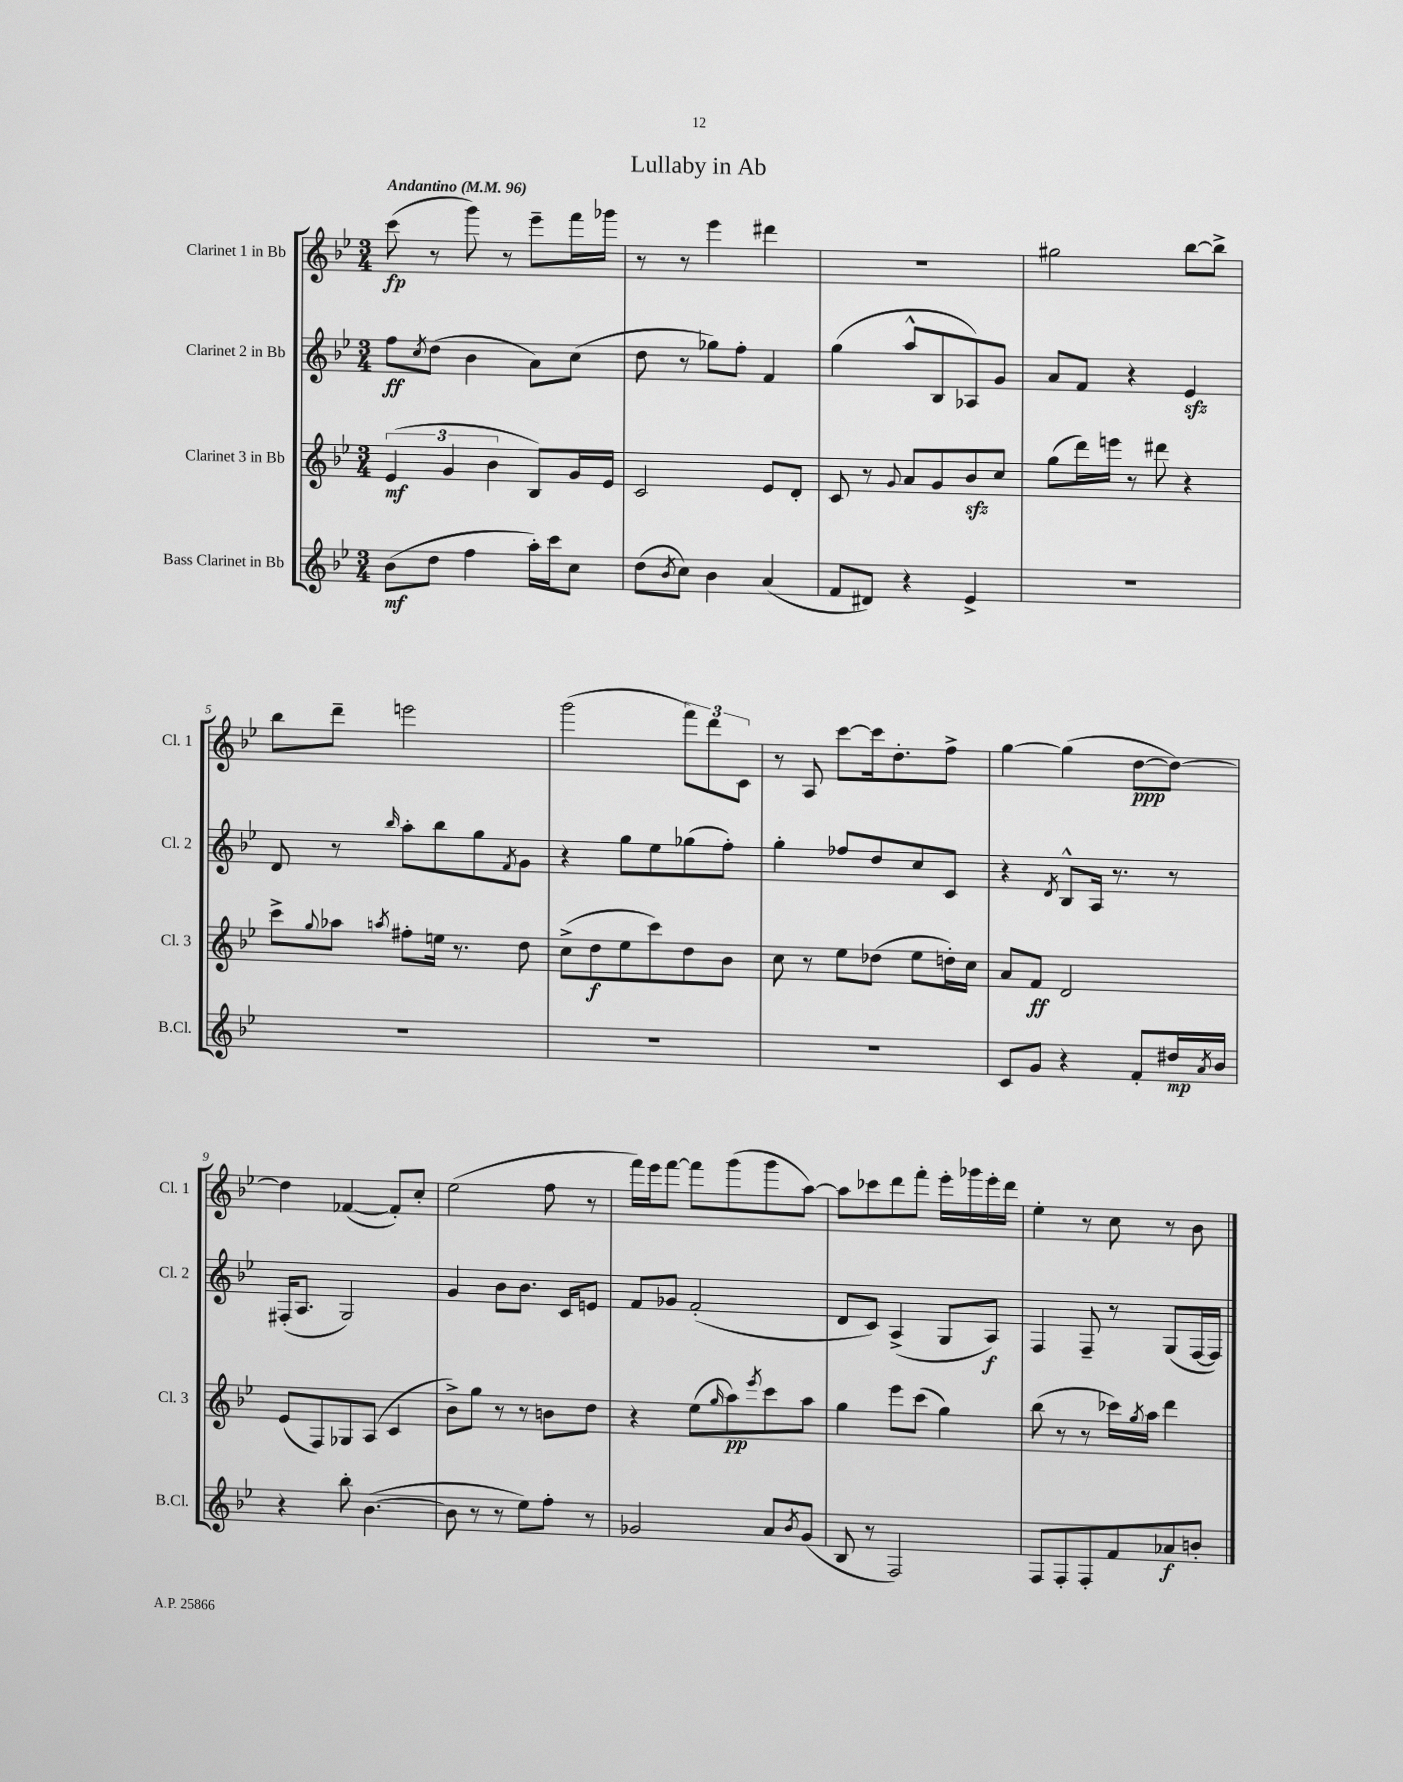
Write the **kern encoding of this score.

**kern	**dynam	**kern	**dynam	**kern	**dynam	**kern	**dynam
*part4	*part4	*part3	*part3	*part2	*part2	*part1	*part1
*staff4	*staff4	*staff3	*staff3	*staff2	*staff2	*staff1	*staff1
*I"Bass Clarinet in Bb	*	*I"Clarinet 3 in Bb	*	*I"Clarinet 2 in Bb	*	*I"Clarinet 1 in Bb	*
*I'B.Cl.	*	*I'Cl. 3	*	*I'Cl. 2	*	*I'Cl. 1	*
*clefG2	*	*clefG2	*	*clefG2	*	*clefG2	*
*k[b-e-]	*	*k[b-e-]	*	*k[b-e-]	*	*k[b-e-]	*
*M3/4	*	*M3/4	*	*M3/4	*	*M3/4	*
*MM96	*	*MM96	*	*MM96	*	*MM96	*
=1	=1	=1	=1	=1	=1	=1	=1
!	!	!	!	!	!	!LO:TX:a:B:t=Andantino	!
(8b-\L	mf	(6e-/	mf	8ff\L	ff	(8ccc\	fp
.	.	.	.	8qcc/	.	.	.
8dd\J	.	.	.	(8dd\J	.	8r	.
.	.	6g/	.	.	.	.	.
4ff\	.	.	.	4b-\	.	8ggg\)	.
.	.	6b-\	.	.	.	.	.
.	.	.	.	.	.	8r	.
16aa'\LL)	.	8B-/L)	.	8a\L)	.	8eee-~\L	.
16ccc\J	.	.	.	.	.	.	.
8cc\J	.	16g/L	.	(8cc\J	.	16fff\L	.
.	.	16e-/JJ	.	.	.	16ggg-X\JJ	.
=2	=2	=2	=2	=2	=2	=2	=2
(8dd\L	.	2c/	.	8dd\	.	8r	.
8qb-/	.	.	.	.	.	.	.
8cc\J)	.	.	.	8r	.	8r	.
4b-\	.	.	.	8gg-X\L)	.	4eee-\	.
.	.	.	.	8ff'\J	.	.	.
(4a/	.	8e-/L	.	4f/	.	4ddd#X\	.
.	.	8d'/J	.	.	.	.	.
=3	=3	=3	=3	=3	=3	=3	=3
8f/L	.	8c/	.	(4gg\	.	2.r	.
8d#X/J)	.	8r	.	.	.	.	.
.	.	8qqg/	.	.	.	.	.
4r	.	8a/L	.	8aa^^/L	.	.	.
.	.	8g/	.	8B-/	.	.	.
4e-^/	.	8b-zz/	.	8A-X/)	.	.	.
.	.	8cc/J	.	8g/J	.	.	.
=4	=4	=4	=4	=4	=4	=4	=4
2.r	.	(8gg\L	.	8a/L	.	2gg#X\	.
.	.	16ddd\L)	.	8f/J	.	.	.
.	.	16eeen\JJ	.	.	.	.	.
.	.	8r	.	4r	.	.	.
.	.	8ddd#X\	.	.	.	.	.
.	.	4r	.	4e-zz/	.	[8bb-\L	.
.	.	.	.	.	.	8bb-^\J]	.
!!LO:LB:g=z
=5	=5	=5	=5	=5	=5	=5	=5
2.r	.	8ccc^\L	.	8d/	.	8bb-\L	.
.	.	8qqgg/	.	.	.	.	.
.	.	8aa-X\J	.	8r	.	8ddd~\J	.
.	.	8qaan/	.	16qqbb-/	.	.	.
.	.	8ff#X'\L	.	8aa'\L	.	2eeen\	.
.	.	16een\Jk	.	8bb-\	.	.	.
.	.	8.r	.	.	.	.	.
.	.	.	.	8gg\	.	.	.
.	.	.	.	8qf/	.	.	.
.	.	8dd\	.	8g\J	.	.	.
=6	=6	=6	=6	=6	=6	=6	=6
2.r	.	(8cc^\L	.	4r	.	(2ggg\	.
.	.	8dd\	f	.	.	.	.
.	.	8ee-\	.	8gg\L	.	.	.
.	.	8ccc\)	.	8ee-\	.	.	.
.	.	8dd\	.	(8gg-X\	.	12fff\L)	.
.	.	.	.	.	.	12ddd\	.
.	.	8b-\J	.	8ff'\J)	.	.	.
.	.	.	.	.	.	12c\J	.
=7	=7	=7	=7	=7	=7	=7	=7
2.r	.	8cc\	.	4gg'\	.	8r	.
.	.	8r	.	.	.	8A/	.
.	.	8ee-\L	.	8ff-X/L	.	[8ccc\L	.
.	.	(8dd-X\J	.	8dd/	.	16ccc\k]	.
.	.	.	.	.	.	8.dd'\	.
.	.	8ee-\L	.	8cc/	.	.	.
.	.	16ddn'\L)	.	8c/J	.	8ff^\J	.
.	.	16cc\JJ	.	.	.	.	.
=8	=8	=8	=8	=8	=8	=8	=8
8c/L	.	8a/L	.	4r	.	[4gg\	.
8g/J	.	8f/J	ff	.	.	.	.
.	.	.	.	8qd/	.	.	.
4r	.	2d/	.	8B-^^/L	.	(4gg\]	.
.	.	.	.	16A/Jk	.	.	.
.	.	.	.	8.r	.	.	.
8f'/L	.	.	.	.	.	[8dd\L	ppp
16dd#X/L	mp	.	.	8r	.	8dd\J_)	.
8qa/	.	.	.	.	.	.	.
16b-/JJ	.	.	.	.	.	.	.
!!LO:LB:g=z
=9	=9	=9	=9	=9	=9	=9	=9
4r	.	(8e-/L	.	(16F#X'/KL	.	4dd\]	.
.	.	.	.	8.A/J	.	.	.
.	.	8F/)	.	.	.	.	.
8bb-'\	.	8G-X/	.	2G/)	.	([4f-X/	.
([4.b-\	.	(8A/J	.	.	.	.	.
.	.	4c/	.	.	.	8f-'/L])	.
.	.	.	.	.	.	8cc'/J	.
=10	=10	=10	=10	=10	=10	=10	=10
8b-\]	.	8b-^\L)	.	4g/	.	(2ee-\	.
8r	.	8gg\J	.	.	.	.	.
8r	.	8r	.	8b-\L	.	.	.
8ee-\L)	.	8r	.	8.b-\J	.	.	.
8ff'\J	.	8bn\L	.	.	.	8ff\	.
.	.	.	.	16c/KL	.	.	.
8r	.	8dd\J	.	8en/J	.	8r	.
=11	=11	=11	=11	=11	=11	=11	=11
2g-X/	.	4r	.	8f/L	.	16fff\LL)	.
.	.	.	.	.	.	16eee-\J	.
.	.	.	.	8g-X/J	.	[8fff\J	.
.	.	(8ee-\L	.	(2f'/	.	8fff\L]	.
.	.	16qqgg/	.	.	.	.	.
.	.	8aa\)	pp	.	.	(8ggg\	.
.	.	8qeee-/	.	.	.	.	.
8a/L	.	8ccc\	.	.	.	8ggg\	.
8qb-/	.	.	.	.	.	.	.
(8g-/J	.	8aa\J	.	.	.	[8aa\J)	.
=12	=12	=12	=12	=12	=12	=12	=12
8B-/	.	4gg\	.	8d/L	.	8aa\L]	.
8r	.	.	.	8c/J)	.	8ccc-X\	.
2F/)	.	8eee-\L	.	(4A^/	.	8ddd\	.
.	.	(8ccc\J	.	.	.	8fff'\J	.
.	.	4gg\)	.	8G/L	.	16eee-'\LL	.
.	.	.	.	.	.	16ggg-X\	.
.	.	.	.	8A/J)	f	16eee-'\	.
.	.	.	.	.	.	16ddd\JJ	.
=13	=13	=13	=13	=13	=13	=13	=13
8F/L	.	(8bb-\	.	4F/	.	4ee-'\	.
8F'/	.	8r	.	.	.	.	.
8F'/	.	8r	.	8F~/	.	8r	.
8f/	.	16ccc-X\LL)	.	8r	.	8cc\	.
.	.	8qgg/	.	.	.	.	.
.	.	16aa\JJ	.	.	.	.	.
8a-X/	f	4ddd\	.	(8G/L	.	8r	.
8bn'/J	.	.	.	[16F/L	.	8b-\	.
.	.	.	.	16F/JJ])	.	.	.
==	==	==	==	==	==	==	==
*-	*-	*-	*-	*-	*-	*-	*-
